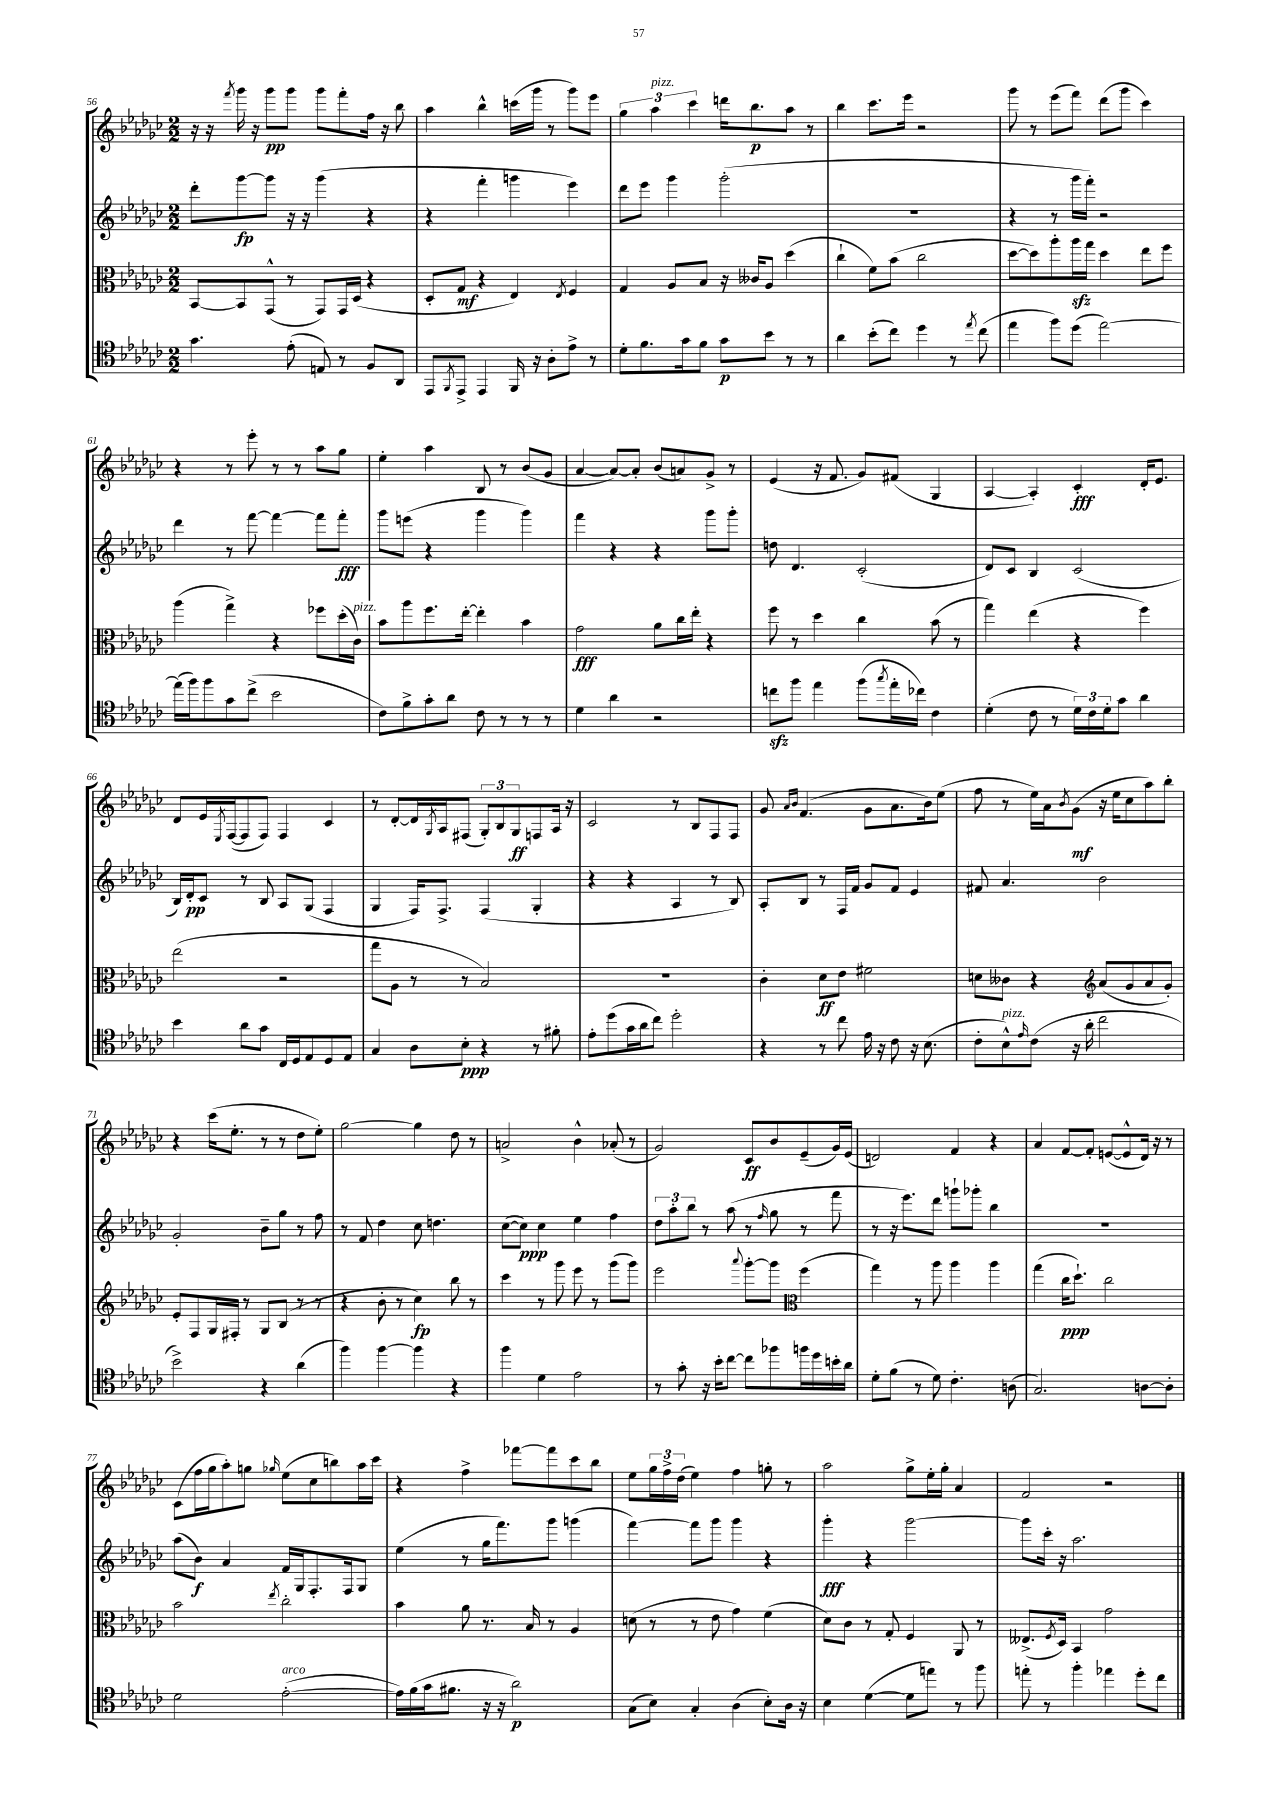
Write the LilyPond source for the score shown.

<<
\new StaffGroup <<
\new Staff = "s0" {
    \clef treble \key ges \major \numericTimeSignature \time 2/2
    r16 r16 \acciaccatura { f'''8 } ges'''16 r16 ges'''8\pp ges'''8 ges'''8 f'''8-. f''16 r16 bes''8 |
    aes''4 bes''4-^ c'''16( ges'''16 r8 ges'''8) ees'''8 |
    \tuplet 3/2 { ges''4 aes''4^\markup { \italic "pizz." } ces'''4 } d'''16 bes''8.\p aes''8 r8 |
    bes''4 ces'''8. ees'''16 r2 |
    ges'''8 r8 ees'''8( f'''8) des'''8( ges'''8 ces'''4) |
    r4 r8 ees'''8-. r8 r8 aes''8 ges''8 |
    ees''4-. aes''4 bes8 r8 bes'8( ges'8 |
    aes'4~ aes'8~) aes'8-. bes'8( a'8) ges'8-> r8 |
    ees'4( r16 f'8. ges'8) fis'8( ges4 |
    aes4~ aes4-.) ces'4-.\fff des'16-. ees'8. |
    des'8 ees'16 \acciaccatura { ees8 } f16~( f8 f8) f4 ces'4 |
    r8 des'8~-. des'16 \acciaccatura { ges8 } aes16 fis8( \tuplet 3/2 { ges8-.) bes8 ges8\ff } f8 aes16 r16 |
    ces'2 r8 bes8 f8 f8 |
    ges'8 \grace { aes'16 bes'16 } f'4.( ges'8 aes'8. bes'16) ees''8( |
    f''8 r8 ees''16) aes'16 \acciaccatura { bes'8 } ges'8\mf( r16 ees''16 ces''8 aes''8) bes''8-. |
    r4 ces'''16( ees''8.-. r8 r8 des''8 ees''8-.) |
    ges''2~ ges''4 des''8 r8 |
    a'2-> bes'4-^ aes'8-.( r8 |
    ges'2) ces'8\ff bes'8 ees'8--( ges'16) ees'16( |
    d'2) f'4 r4 |
    aes'4 f'8~ f'8-. e'8~( e'8-^ des'16) r16 r8 |
    ces'8( f''16 ges''16 aes''8-.) g''8 \grace { ges''16 } ees''8( ces''8 b''8) aes''16 ces'''16 |
    r4 f''4-> fes'''8~ fes'''8 ces'''8 bes''8 |
    ees''8 \tuplet 3/2 { ges''16 f''16-> des''16( } ees''4) f''4 g''8-. r8 |
    aes''2 ges''8-> ees''16-. ges''16-. aes'4 |
    f'2 r2 \bar "|." |
}
\new Staff = "s1" {
    \clef treble \key ges \major \numericTimeSignature \time 2/2
    des'''8-. ges'''8~\fp ges'''8 r16 r16 ges'''4( r4 |
    r4 f'''4-. g'''4 ees'''4) |
    des'''8 ees'''8 ges'''4 ges'''2-.( |
    R1 |
    r4 r8 ges'''16 f'''16-.) r2 |
    des'''4 r8 f'''8~ f'''4~ f'''8 f'''8-.\fff |
    ges'''8 e'''8( r4 ges'''4 ges'''4) |
    f'''4 r4 r4 ges'''8 ges'''8-. |
    d''8 des'4. ces'2-.( |
    des'8) ces'8 bes4 ces'2( |
    bes16) des'16-.\pp ces'8 r8 bes8 aes8 ges8( f4 |
    ges4 f16) f8.-> f4( ges4-. |
    r4 r4 aes4 r8 bes8) |
    aes8-. bes8 r8 f16 f'16 ges'8 f'8 ees'4 |
    fis'8 aes'4. bes'2 |
    ges'2-. bes'8-- ges''8 r8 f''8 |
    r8 f'8 des''4 ces''8 d''4. |
    ces''8~( ces''8\ppp) ces''4 ees''4 f''4 |
    \tuplet 3/2 { des''8 aes''8-. bes''8 } r8 aes''8( r8 \grace { f''16 } ges''8 r8 f'''8 |
    r8 r16 ees'''8.) des'''8 g'''8-! ges'''8-. bes''4 |
    R1 |
    aes''8( bes'8\f) aes'4 f'16 ges16 f8.-. f16 ges8 |
    ees''4( r8 ges''16 f'''8.) ges'''8 g'''4( |
    f'''4~) f'''8 ges'''8 ges'''4 r4 |
    ges'''4-.\fff r4 ges'''2~ |
    ges'''8 ces'''16-. r16 aes''2. \bar "|." |
}
\new Staff = "s2" {
    \clef alto \key ges \major \numericTimeSignature \time 2/2
    bes,8~ bes,8 ges,8-^( r8 ges,8) ges,16 des16( r4 |
    des8-. ges8\mf r4 ees4) \acciaccatura { ees8 } f4 |
    ges4 aes8 bes8 r16 ceses'16 aes8 des''4( |
    ces''4-! f'8) bes'8( ces''2 |
    des''8~ des''8) aes''8-. aes''16\sfz ges''16 des''4 ees''8 f''8 |
    aes''4( ges''4->) r4 fes''8 des''16-.( ces'16^\markup { \italic "pizz." }) |
    bes'8 aes''8 f''8. ees''16~-. ees''4-. bes'4 |
    ges'2\fff aes'8 ces''16 ees''16-. r4 |
    f''8 r8 des''4 ces''4 bes'8( r8 |
    ges''4) ees''4( r4 f''4) |
    ees''2( r2 |
    ges''8 aes8 r8 r8 bes2) |
    R1 |
    ces'4-. des'8\ff ees'8 fis'2 |
    d'8 ceses'8 r4 \clef treble aes'8( ges'8 aes'8 ges'8-.) |
    ees'8-. f8 ges16 fis16-. r8 ges8 bes8( r8 r8 |
    r4 bes'8-. r8 ces''4\fp) bes''8 r8 |
    ces'''4 r8 ges'''8 ees'''8 r8 ges'''8( ges'''8) |
    ees'''2 \appoggiatura { aes'''8 } ges'''8~-. ges'''8 \clef alto f''4( |
    ges''4) r8 aes''8 aes''4 aes''4 |
    ges''4( ces''16\ppp des''8.-!) ces''2 |
    bes'2 \acciaccatura { ees''8 } ces''2-. |
    bes'4 aes'8 r8. bes16 r8 aes4 |
    d'8( r8 r8 ees'8 ges'4) f'4( |
    des'8) ces'8 r8 ges8-. f4 aes,8 r8 |
    eeses8.->( \acciaccatura { f8 } des16) bes,4 ges'2 \bar "|." |
}
\new Staff = "s3" {
    \clef tenor \key ges \major \numericTimeSignature \time 2/2
    ges'4. ees'8-.( e8) r8 f8 aes,8 |
    ees,8 \acciaccatura { f,8 } ees,8-> ees,4 f,16 r16 aes8-. ees'8-> r8 |
    des'8-. f'8. ges'16 f'8 ges'8\p bes'8 r8 r8 |
    aes'4 bes'8-.( ces''8) des''4 r8 \acciaccatura { ees''8 } ces''8( |
    ees''4 f''8) des''8( ees''2~) |
    ees''16( f''16) f''8 ges'8 ces''8->( bes'2 |
    ces'8) f'8-> ges'8-. aes'8 ces'8 r8 r8 r8 |
    des'4 aes'4 r2 |
    c''8\sfz f''8 ees''4 f''8( \acciaccatura { ges''8 } ees''16-. ces''16) ces'4 |
    des'4-.( ces'8 r8 \tuplet 3/2 { des'16) ces'16 des'16-. } ges'8 aes'4 |
    bes'4 aes'8 ges'8 ces16 des16 ees8 des8 ees8 |
    ges4 aes8 bes8-.\ppp r4 r8 fis'8-. |
    ees'8-. des''8( ges'16 aes'16 ces''8) des''2-. |
    r4 r8 ces''8 ees'16 r16 ces'8 r16 bes8.( |
    ces'8-. bes8-^^\markup { \italic "pizz." }) \grace { ees'16 } ces'8( r16 aes'16-. ces''2 |
    bes'2->) r4 aes'4( |
    f''4) f''4~ f''4 r4 |
    f''4 des'4 ees'2 |
    r8 ges'8-. r16 bes'16-. ces''8~ ces''8 fes''8 f''16 des''16 b'16-. aes'16 |
    des'8-. f'8( r8 des'8) ces'4.-. a8( |
    ges2.) a8~ a8-. |
    des'2 ees'2~-.^\markup { \italic "arco" }( |
    ees'16) f'16( ges'16 fis'8. r16 r16 aes'2\p) |
    ges8( bes8) ges4-. aes4( bes8-.) aes16 r16 |
    bes4 des'4~( des'8 e''8) r8 f''8 |
    e''8-. r8 f''4-. ees''4 des''8-. ces''8 \bar "|." |
}
>>
>>
\layout { \context { \Score currentBarNumber = #56 } }
